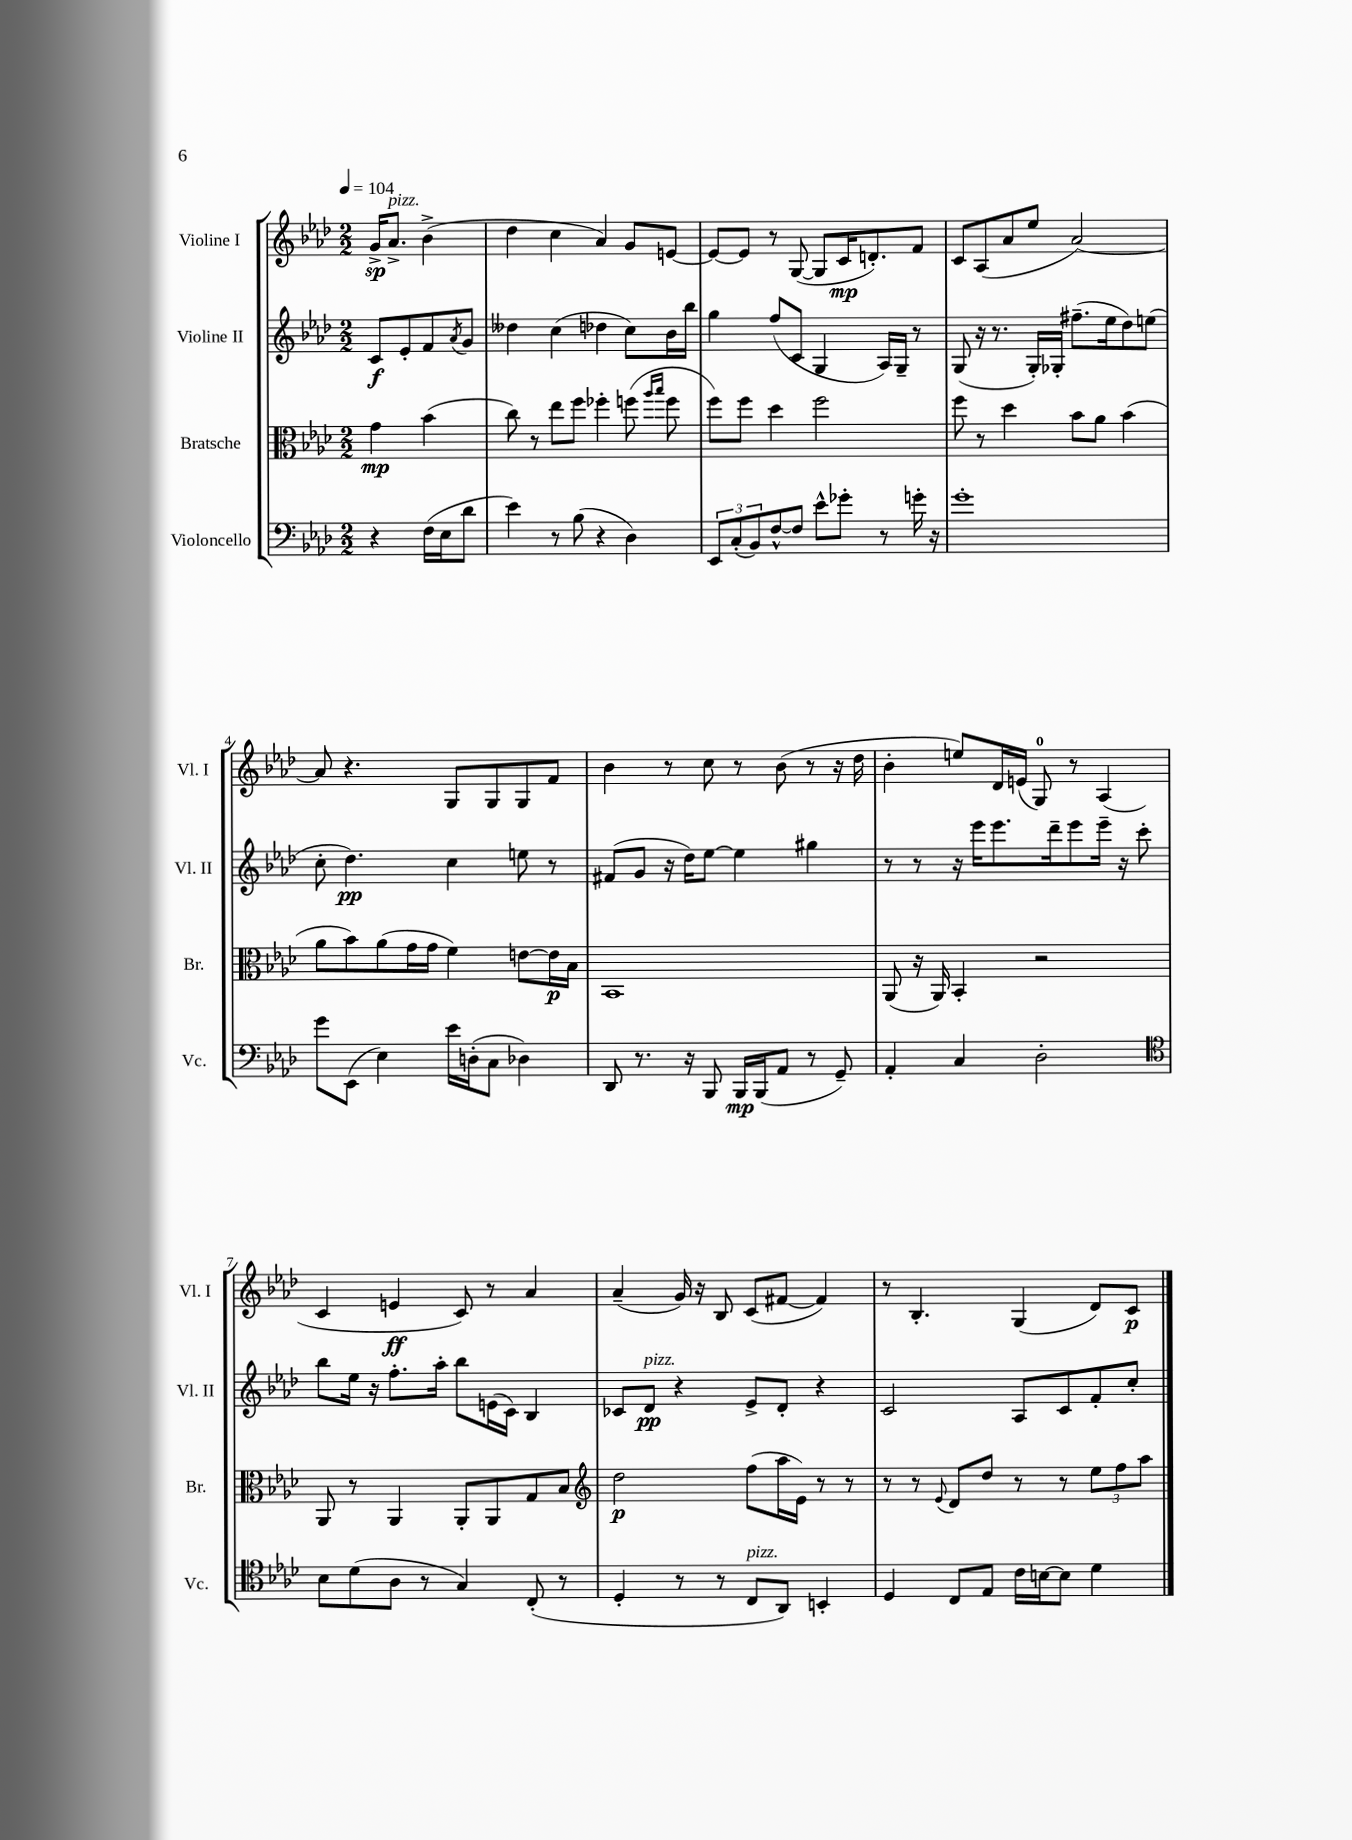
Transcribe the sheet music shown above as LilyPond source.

<<
\new StaffGroup <<
\new Staff = "s0" \with { instrumentName = "Violine I" shortInstrumentName = "Vl. I" } {
    \clef treble \key aes \major \numericTimeSignature \time 2/2 \partial 2 \tempo 4 = 104
    g'16->\sp aes'8.->^\markup { \italic "pizz." } bes'4->( |
    des''4 c''4 aes'4) g'8 e'8~ |
    e'8~ e'8 r8 g8~( g8 c'16\mp d'8.-.) f'8 |
    c'8 aes8( aes'8 ees''8 aes'2~) |
    aes'8 r4. g8 g8 g8 f'8 |
    bes'4 r8 c''8 r8 bes'8( r8 r16 des''16 |
    bes'4-. e''8) des'16 e'16( g8-0) r8 aes4( |
    c'4 e'4\ff c'8) r8 aes'4 |
    aes'4--( g'16) r16 bes8 c'8( fis'8~ fis'4) |
    r8 bes4.-. g4( des'8) c'8\p \bar "|." |
}
\new Staff = "s1" \with { instrumentName = "Violine II" shortInstrumentName = "Vl. II" } {
    \clef treble \key aes \major \numericTimeSignature \time 2/2 \partial 2
    c'8\f ees'8-. f'8 \acciaccatura { aes'8 } g'8 |
    deses''4 c''4( des''4 c''8) bes'16 bes''16 |
    g''4 f''8( c'8 g4 aes16) g16-- r8 |
    g8( r16 r8. g16-.) ges16-. fis''8.--( ees''16 des''8) e''8( |
    c''8-. des''4.\pp) c''4 e''8 r8 |
    fis'8( g'8 r16 des''16) ees''8~ ees''4 gis''4 |
    r8 r8 r16 ees'''16 ees'''8. des'''16-- ees'''8 ees'''16-- r16 c'''8-. |
    bes''8 ees''16 r16 f''8.-. aes''16-. bes''8 e'16( c'16) bes4 |
    ces'8 des'8\pp^\markup { \italic "pizz." } r4 ees'8-> des'8-. r4 |
    c'2 aes8 c'8 f'8-. c''8-. \bar "|." |
}
\new Staff = "s2" \with { instrumentName = "Bratsche" shortInstrumentName = "Br." } {
    \clef alto \key aes \major \numericTimeSignature \time 2/2 \partial 2
    g'4\mp bes'4( |
    c''8) r8 ees''8 f''8 fes''4-. f''8( \grace { aes''16 bes''16 } f''8 |
    f''8) f''8 des''4 f''2 |
    f''8 r8 des''4 bes'8 aes'8 bes'4( |
    aes'8 bes'8) aes'8( g'16 g'16 f'4) e'8~ e'16\p bes16 |
    bes,1 |
    aes,8( r16 aes,16) bes,4-. r2 |
    aes,8 r8 aes,4 aes,8-. aes,8 g8 bes8 |
    \clef treble des''2\p f''8( aes''16 ees'16) r8 r8 |
    r8 r8 \appoggiatura { ees'8 } des'8 des''8 r8 r8 \tuplet 3/2 { ees''8 f''8 aes''8 } \bar "|." |
}
\new Staff = "s3" \with { instrumentName = "Violoncello" shortInstrumentName = "Vc." } {
    \clef bass \key aes \major \numericTimeSignature \time 2/2 \partial 2
    r4 f16( ees16 des'8 |
    ees'4) r8 bes8( r4 des4) |
    \tuplet 3/2 { ees,8 c8-.( bes,8) } f8~-^ f8 ees'8-^ ges'8-. r8 g'16-. r16 |
    g'1-. |
    g'8 ees,8( ees4) ees'16 d16-.( c8 des4) |
    des,8 r8. r16 bes,,8 bes,,16\mp bes,,16( aes,8 r8 g,8--) |
    aes,4-. c4 des2-. |
    \clef tenor bes8 des'8( aes8 r8 g4) c8-.( r8 |
    des4-. r8 r8 c8^\markup { \italic "pizz." } aes,8) b,4-. |
    des4 c8 ees8 c'16 b16~ b8 des'4 \bar "|." |
}
>>
>>
